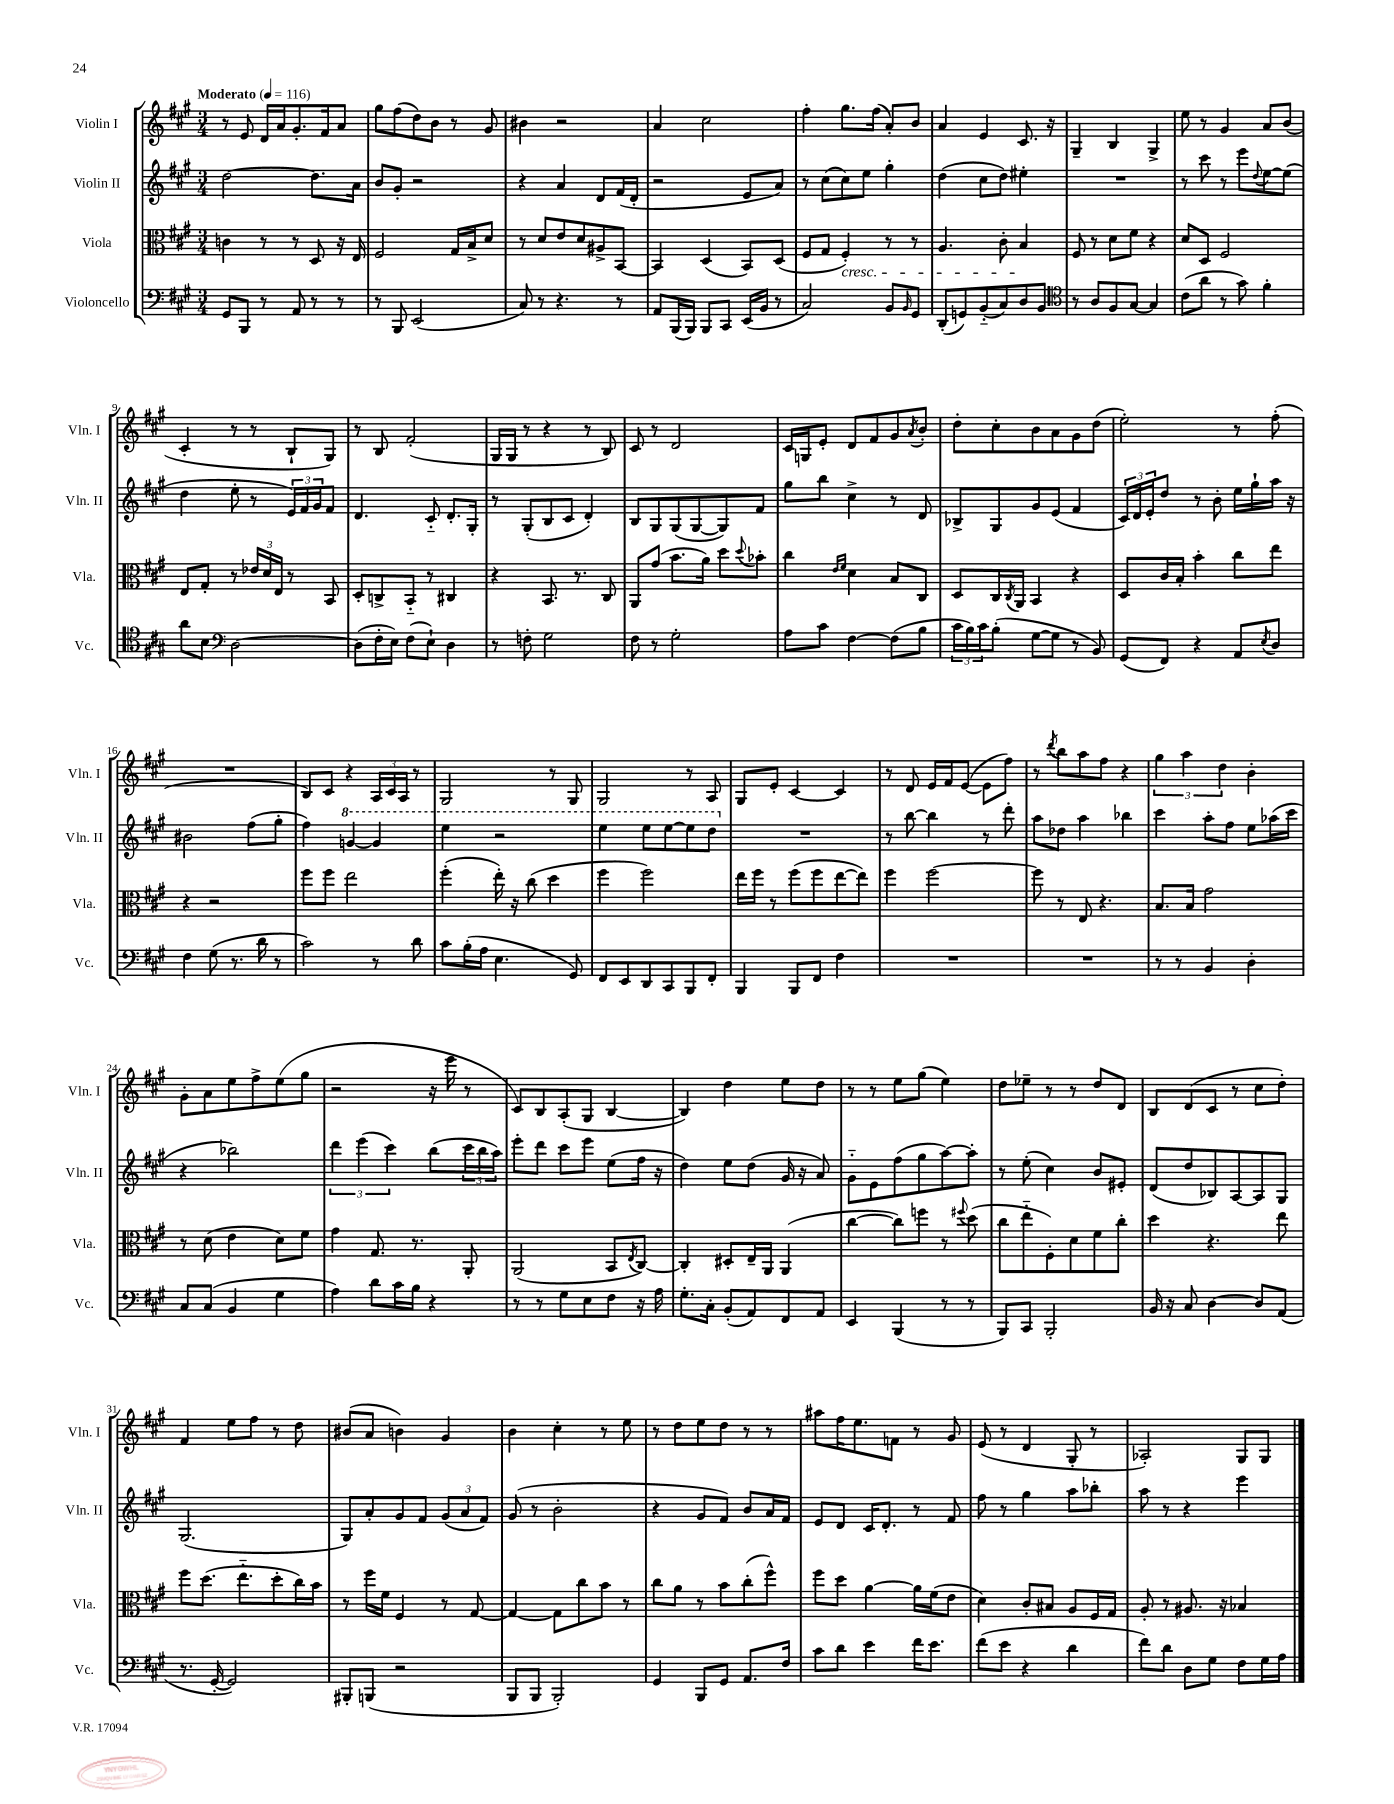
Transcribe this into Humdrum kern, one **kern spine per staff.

**kern	**kern	**kern	**kern
*staff4	*staff3	*staff2	*staff1
*clefF4	*clefC3	*clefG2	*clefG2
*k[f#c#g#]	*k[f#c#g#]	*k[f#c#g#]	*k[f#c#g#]
*M3/4	*M3/4	*M3/4	*M3/4
*MM116	*MM116	*MM116	*MM116
8GG#/L	4c\	[2dd\	8r
8BBB/J	.	.	8e/
8r	8r	.	16d/LL
.	.	.	16a/J
8AA/	8r	.	8.g#'/
8r	8D/	8.dd\]L	.
.	.	.	16f#/k
8r	16r	.	8a/J
.	16E/	16a\Jk	.
=	=	=	=
8r	2F#/	8b/L	8gg#\L
8BBB/	.	8g#'/J	(8ff#\
(2EE/	.	2r	8dd\)
.	.	.	8b\J
.	16G#/LL	.	8r
.	16B^/J	.	.
.	8d/J	.	8g#/
=	=	=	=
8C#/)	8r	4r	4b#\
8r	8d/L	.	.
4.r	8e/	4a/	2r
.	8d/	.	.
.	8A#^/	8d/L	.
8r	[8BB/J	(16f#/L	.
.	.	16d'/JJ	.
=	=	=	=
8AA/L	4BB/]	2r	4a/
(16BBB/L	.	.	.
16BBB/JJ)	.	.	.
8BBB/L	(4D/	.	2cc#\
8CC#/J	.	.	.
(16EE/LL	8BB/L)	8e/L	.
16BB/JJ	.	.	.
8r	(8D/J	8a/J)	.
=	=	=	=
2C#/)	8F#/L	8r	4ff#'\
.	8G#/J	(8cc#\L	.
.	4F#'/)	8cc#\)	8.gg#\L
.	.	8ee\J	.
.	.	.	(16ff#\Jk
8BB/L	8r	4gg#'\	8a'/L)
16qqBB/	.	.	.
8GG#/J	8r	.	8b/J
=	=	=	=
(8DD'/L	4.A/	(4dd\	4a/
8GG/)	.	.	.
(8BB'~/	.	8cc#\L	4e/
8C#/)	8c#'\	8dd\J)	.
8D/	4B/	4ee#'\	8.c#/
8BB/J	.	.	.
.	.	.	16r
=	=	=	=
*clefC4	*	*	*
8r	8F#/	2.r	4G#~/
8A/L	8r	.	.
8F#/	8d\L	.	4B/
[8G#/J	8f#\J	.	.
4G#/]	4r	.	4G#^/
=	=	=	=
(8c#\L	8d/L	8r	8ee\
8a\J	8D/J	8ccc#\	8r
8r	2F#/	8r	4g#/
8g#\)	.	8eee\L	.
.	.	8qqdd/	.
4f#'\	.	[8ee\	8a/L
.	.	(8ee\]J	(8b/J
=	=	=	=
8a\L	8E/L	4dd\	4c#'/
8B\J	8G#'/J	.	.
*clefF4	*	*	*
[2D\	8r	8ee'\	8r
.	24e-/LL	8r	8r
.	24d/	.	.
.	24E/JJ	.	.
.	8r	24e/LL)	8B`/L
.	.	24f#/	.
.	.	24g#/J	.
.	8BB/	8f#/J	8G#/J)
=	=	=	=
(8D\]L	8D'/L	4.d/	8r
16F#'\L	8C^/	.	8B/
16E\JJ)	.	.	.
(8F#\L	8BB'~/J	.	(2f#'/
8E`\J)	8r	8c#'~/	.
4D\	4C#/	8.d'/L	.
.	.	16G#'/Jk	.
=	=	=	=
8r	4r	8r	16G#/LL
.	.	.	16G#/JJ
8F'\	.	(8G#'/L	8r
2G#\	8.BB/	8B/	4r
.	.	8c#/J	.
.	8.r	.	.
.	.	4d'/)	8r
.	8C#/	.	8B/)
=	=	=	=
8F#\	8AA/L	8B/L	8c#/
8r	(8g#/J	8G#/	8r
2G#'\	8.b\L	(8G#/	2d/
.	.	[8G#/	.
.	16a\Jk)	.	.
.	8dd\L	8G#/])	.
.	8qqdd/	.	.
.	8b-'\J	8f#/J	.
=	=	=	=
8A\L	4cc#\	8gg#\L	16c#/LL
.	.	.	16G/J
8c#\J	.	8bb\J	8e'/J
.	16qqe/LL	.	.
.	16qqf#/JJ	.	.
[4F#\	4d\	4cc#^\	8d/L
.	.	.	8f#/
(8F#\]L	8B/L	8r	8g#/
.	.	.	8qa/
8B\J	8C#/J	8d/	8b'/J
=	=	=	=
24c#\LL	8D/L	8B-^/L	8dd'\L
24B\)	.	.	.
24c#\J	.	.	.
(8B'\J	16C#/L	8G#/	8cc#'\
.	8qC#/	.	.
.	16AA/JJ	.	.
[8G#\L	4BB/	8g#/	8b\
8G#\]J	.	(8e/J	8a\
8r	4r	4f#/	8g#\
8BB/)	.	.	(8dd\J
=	=	=	=
(8GG#/L	8D/L	24c#/LL)	2ee'\)
.	.	24d/	.
.	.	24e'/J	.
8FF#/J)	16c#/L	8dd/J	.
.	16B'/JJ	.	.
4r	4b'\	8r	.
.	.	8b'\	.
8AA/L	8cc#\L	16ee\LL	8r
.	.	16gg#`\	.
8qE/	.	.	.
8D/J	8ee\J	16aa\JJ	(8ff#'\
.	.	16r	.
=	=	=	=
4F#\	4r	2b#\	2.r
(8G#\	2r	.	.
8.r	.	.	.
.	.	(8ff#\L	.
16d\	.	.	.
8r	.	8gg#'\J	.
=	=	=	=
2c#\)	8ff#\L	4ff#\)	8B/L)
.	8ff#\J	.	8c#/J
.	2ee\	[4gg/	4r
8r	.	4gg/]	24A/LL
.	.	.	24c#/
.	.	.	24A/JJ
8d\	.	.	8r
=	=	=	=
8c#\L	(4ff#'\	4eee\	2G#/
(16B'\L	.	.	.
16A\JJ	.	.	.
4.E\	16ee'\)	2r	.
.	16r	.	.
.	(8cc#\	.	.
.	4dd\	.	8r
8GG#/)	.	.	8G#/
=	=	=	=
8FF#/L	4ff#\	4eee\	2G#/
8EE/	.	.	.
8DD/	2ff#\)	8eee\L	.
8CC#/	.	[8eee\	.
8BBB/	.	8eee\]	8r
8FF#'/J	.	8ddd\J	8A/
=	=	=	=
4BBB/	16ee\LL	2.r	8G#/L
.	16ff#\JJ	.	.
.	8r	.	8e'/J
8BBB/L	(8ff#\L	.	[4c#/
8FF#/J	8ff#\	.	.
4F#\	[8ee\	.	4c#/]
.	8ee\]J)	.	.
=	=	=	=
2.r	4ff#\	8r	8r
.	.	[8bb\	8d/
.	[2ff#\	4bb\]	16e/LL
.	.	.	16f#/J
.	.	.	([8e/J
.	.	8r	8e\]L
.	.	8ddd'\	8ff#\J)
=	=	=	=
2.r	8ff#\]	8aa\L	8r
.	.	.	8qddd/
.	8r	8dd-\J	8bb\L
.	8E/	4aa\	8aa\
.	4.r	.	8ff#\J
.	.	4bb-\	4r
=	=	=	=
8r	8.B/L	4ccc#\	6gg#\
8r	.	.	.
.	.	.	6aa\
.	16B/Jk	.	.
4BB/	2g#\	8aa'\L	.
.	.	.	6dd\
.	.	8ff#\J	.
4D'\	.	8ee\L	4b'\
.	.	(16aa-\L	.
.	.	16ccc#\JJ	.
=	=	=	=
8C#/L	8r	4r	8g#'\L
(8C#/J	(8d\	.	8a\
4BB/	4e\	2bb-\)	8ee\
.	.	.	8ff#^\
4G#\	8d\L)	.	(8ee\
.	8f#\J	.	8gg#\J
=	=	=	=
4A\)	4g#\	6ddd\	2r
.	.	(6eee\	.
8d\L	8.G#/	.	.
.	.	6ccc#\)	.
16c#\L	.	.	.
16B\JJ	8.r	.	.
4r	.	(8bb\L	16r
.	.	.	16eee\
.	8AA'/	24ccc#\L	8r
.	.	24bb\	.
.	.	24aa\JJ)	.
=	=	=	=
8r	(2AA/	8eee'\L	8c#/L)
8r	.	8ddd\J	8B/
8G#\L	.	8ccc#\L	(8A'/
8E\	.	8eee\J	8G#/J
8F#\J	8BB/L	(8ee\L	[4B/
.	8qE/	.	.
16r	[8C#/J)	16ff#\Jk	.
16A\	.	16r	.
=	=	=	=
8.G#'\L	4C#'/]	4dd\)	4B/])
16C#'\Jk	.	.	.
(8BB'/L	8D#'/L	8ee\L	4dd\
8AA/)	16E~/L	(8dd\J	.
.	16AA/JJ	.	.
8FF#/	(4AA/	16g#/	8ee\L
.	.	16r	.
8AA/J	.	8a/)	8dd\J
=	=	=	=
4EE/	[4cc#\	8g#'~\L	8r
.	.	8e\	8r
(4BBB/	8cc#\]L)	(8ff#\	8ee\L
.	8ff\J	8gg#\	(8gg#\J
8r	8r	[8aa\)	4ee\)
.	8qqff#/	.	.
8r	(8dd\	8aa'\]J	.
=	=	=	=
8BBB/L)	8cc#\L	8r	8dd\L
8CC#/J	8ee'~\	(8ee'\	8ee-~\J
2BBB'/	8F#'\)	4cc#\)	8r
.	8d\	.	8r
.	8f#\	8b/L	8dd/L
.	8cc#'\J	8e#'/J	8d/J
=	=	=	=
16BB/	4dd\	(8d/L	8B/L
16r	.	.	.
8C#/	.	8dd/	(8d/
[4D\	4.r	8B-/)	8c#/J
.	.	[8A/	8r
8D/]L	.	8A/]	8cc#\L
(8AA/J	8ee\	8G#/J	8dd'\J)
=	=	=	=
8.r	8ff#\L	(2.G#/	4f#/
.	(8.dd\J	.	.
[16GG#'/	.	.	.
2GG#/])	.	.	8ee\L
.	8.ee'~\L	.	.
.	.	.	8ff#\J
.	8dd'\	.	8r
.	16cc#\L)	.	8dd\
.	16b\JJ	.	.
=	=	=	=
8BBB#'/L	8r	8G#/L)	(8b#/L
(8BBB/J	16ff#\LL	8a'/	8a/J
.	16f#\JJ	.	.
2r	4F#/	8g#/	4b\)
.	.	8f#/J	.
.	8r	(12g#/L	4g#/
.	.	12a/	.
.	[8G#/	.	.
.	.	12f#/J)	.
=	=	=	=
8BBB/L	4G#/_	(8g#/	4b\
8BBB/J	.	8r	.
2BBB'/)	8G#\]L	2b'\	4cc#'\
.	8cc#\	.	.
.	8b\J	.	8r
.	8r	.	8ee\
=	=	=	=
4GG#/	8cc#\L	4r	8r
.	8a\J	.	8dd\L
8BBB/L	8r	8g#/L	8ee\
8GG#/J	8b\L	8f#/J)	8dd\J
8.AA/L	(8cc#'\	8b/L	8r
.	8ff#^^\J)	16a/L	8r
16F#/Jk	.	16f#/JJ	.
=	=	=	=
8c#\L	8ff#\L	8e/L	8aa#\L
8d\J	8dd\J	8d/J	16ff#\K
.	.	.	8.ee\
4e\	[4a\	16c#/LK	.
.	.	8.d'/J	.
.	.	.	8f\J
16f#\LK	16a\]LL	8r	8r
8.e\J	(16f#\J	.	.
.	8e\J	8f#/	8g#/
=	=	=	=
(8f#\L	4d\)	8ff#\	(8e/
8e\J	.	8r	8r
4r	8c#'/L	4gg#\	4d/
.	8B#/J	.	.
4d\	8A/L	8aa\L	8G#'/
.	16F#/L	8bb-'\J	8r
.	16G#/JJ	.	.
=	=	=	=
8f#\L)	8A'/	8aa\	2A-'/)
8d\J	8r	8r	.
8D\L	8.A#/	4r	.
8G#\J	.	.	.
.	16r	.	.
8F#\L	4B-/	4eee\	8G#/L
16G#\L	.	.	8G#/J
16A\JJ	.	.	.
==	==	==	==
*-	*-	*-	*-
